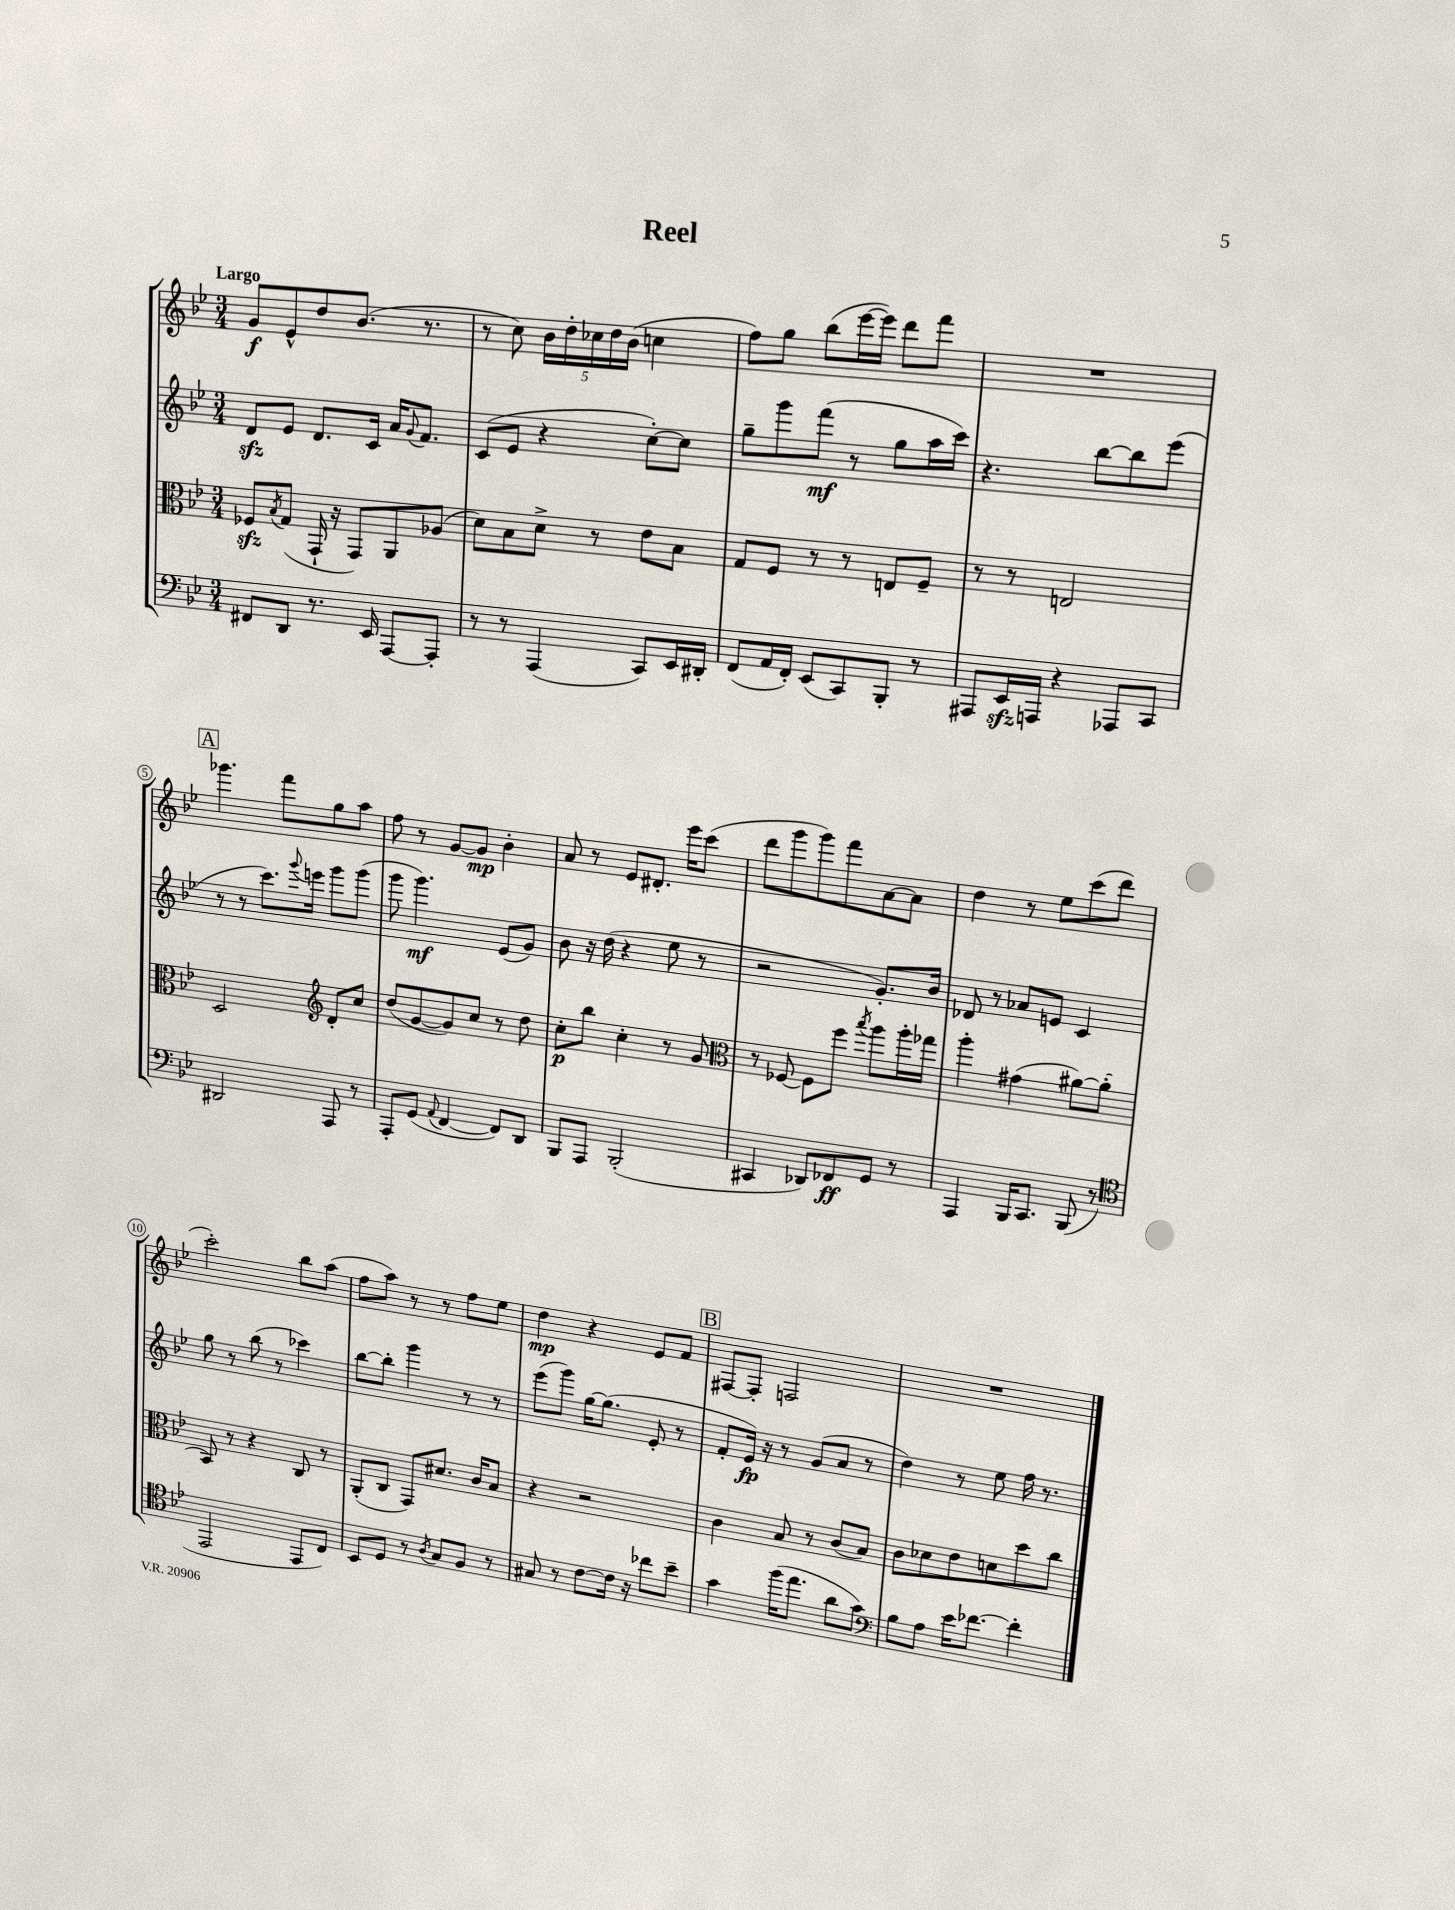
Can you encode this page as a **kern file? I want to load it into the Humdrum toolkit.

**kern	**kern	**kern	**kern
*staff4	*staff3	*staff2	*staff1
*clefF4	*clefC3	*clefG2	*clefG2
*k[b-e-]	*k[b-e-]	*k[b-e-]	*k[b-e-]
*M3/4	*M3/4	*M3/4	*M3/4
8FF#	8F-	8d	8g
.	8qB-	.	.
8DD	(8G	8e-	8e-^^
8.r	16GG`	8.d	8dd
.	16r	.	.
.	8GG)	.	(8.b-
16EE-	.	16c	.
[8AAA	8AA	16a	.
.	.	8qqg	.
.	.	8.f	8.r
8AAA']	(8A-	.	.
=	=	=	=
8r	8d)	(8c	8r
8r	8B-	8e-	8cc)
(4AAA	8d^	4r	20b-
.	.	.	20dd'
.	.	.	20cc-
.	8r	.	.
.	.	.	20dd
.	.	.	(20b-
8CC)	8e-	[8cc')	4cc
16EE-	8B-	8cc]	.
16DD#'	.	.	.
=	=	=	=
(8FF	8G	8gg~	8ff)
16AA	8F	8ggg	8gg
16FF')	.	.	.
(8EE-	8r	(8fff	(8bb-
8CC)	8r	8r	[16eee-
.	.	.	16eee-])
8BBB-'	8E	8gg	8ddd
8r	8F~	16aa	8fff
.	.	16ccc)	.
=	=	=	=
8AAA#	8r	4.r	2.r
16EE-	8r	.	.
16AAA	.	.	.
4r	2E	.	.
.	.	[8bb-	.
8AAA-	.	8bb-]	.
8CC	.	(8eee-	.
=	=	=	=
2DD#	2D	8r	4.ggg-
.	.	8r	.
.	.	8.ccc)	.
.	.	.	8fff
.	.	8qqggg	.
.	.	16eee	.
*	*clefG2	*	*
8AAA	8d'	8ggg	8gg
8r	8cc	(8ggg	8aa
=	=	=	=
8AAA'	(8dd	8ggg	8ff
(8GG	[8g	4.ggg)	8r
8qqAA	.	.	.
[4FF	8g])	.	[8g
.	8cc	.	8g]
8FF])	8r	(8e-	4b-'
8DD	8dd	8g)	.
=	=	=	=
8BBB-	8cc'	8b-	8a
8AAA	8bb-	16r	8r
.	.	(16dd	.
(2BBB-'	4cc'	4r	8e-
.	.	.	8.d#'
.	8r	8ee-	.
.	.	.	16eee-
.	8g	8r	(8ccc
=	=	=	=
*	*clefC3	*	*
4CC#	8r	2r	8ddd
.	[8F-	.	8ggg
8DD-)	8F-]	.	8ggg)
8FF-	8ff	.	8fff
.	8qbb-	.	.
8GG	8aa	8.g')	[8a
8r	16aa'	.	8a]
.	16gg-	16b-	.
=	=	=	=
4AAA	4aa'	8d-	4dd
.	.	8r	.
16BBB-	(4g#	8a-	8r
8.CC	.	.	.
.	.	8e	8ee-
(8BBB-	[8a#)	4c	(8ccc
8r	(8a#']	.	8ddd
=	=	=	=
*clefC4	*	*	*
2EE-	8BB-)	8gg	2ccc')
.	8r	8r	.
.	4r	(8bb-	.
.	.	8r	.
8EE-	8C	4ccc-)	8bb-
8C)	8r	.	(8aa
=	=	=	=
8BB-	(8AA'	[8bb-	8ff
8D	8C	8bb-']	8aa)
8r	8GG)	4ggg	8r
8qA	.	.	.
8G	8.d#	.	8r
8F	.	8r	8ff
.	16c	.	.
8r	8B-	8r	8ee-
=	=	=	=
8G#	4r	(8eee-	4dd
8r	.	8ggg)	.
[8c	2r	[16gg	4r
.	.	(8.gg]	.
16c]	.	.	.
16r	.	.	.
8cc-	.	8e-'	8e-
8b-~	.	8r	8f
=	=	=	=
4g	4c	8f'	[8F#
.	.	16e-)	8F#']
.	.	16r	.
(16ff	8B-	8r	2F
8.ee-	.	.	.
.	8r	(8g	.
8a	(8c	8a	.
8g)	8B-)	8r	.
=	=	=	=
*clefF4	*	*	*
8B-	8c	4dd)	2.r
8A	8d-	.	.
16e-	8e-	8r	.
[8.f-	.	.	.
.	8d	8ee-	.
4f-']	8dd	16ff	.
.	.	8.r	.
.	8cc	.	.
==	==	==	==
*-	*-	*-	*-
